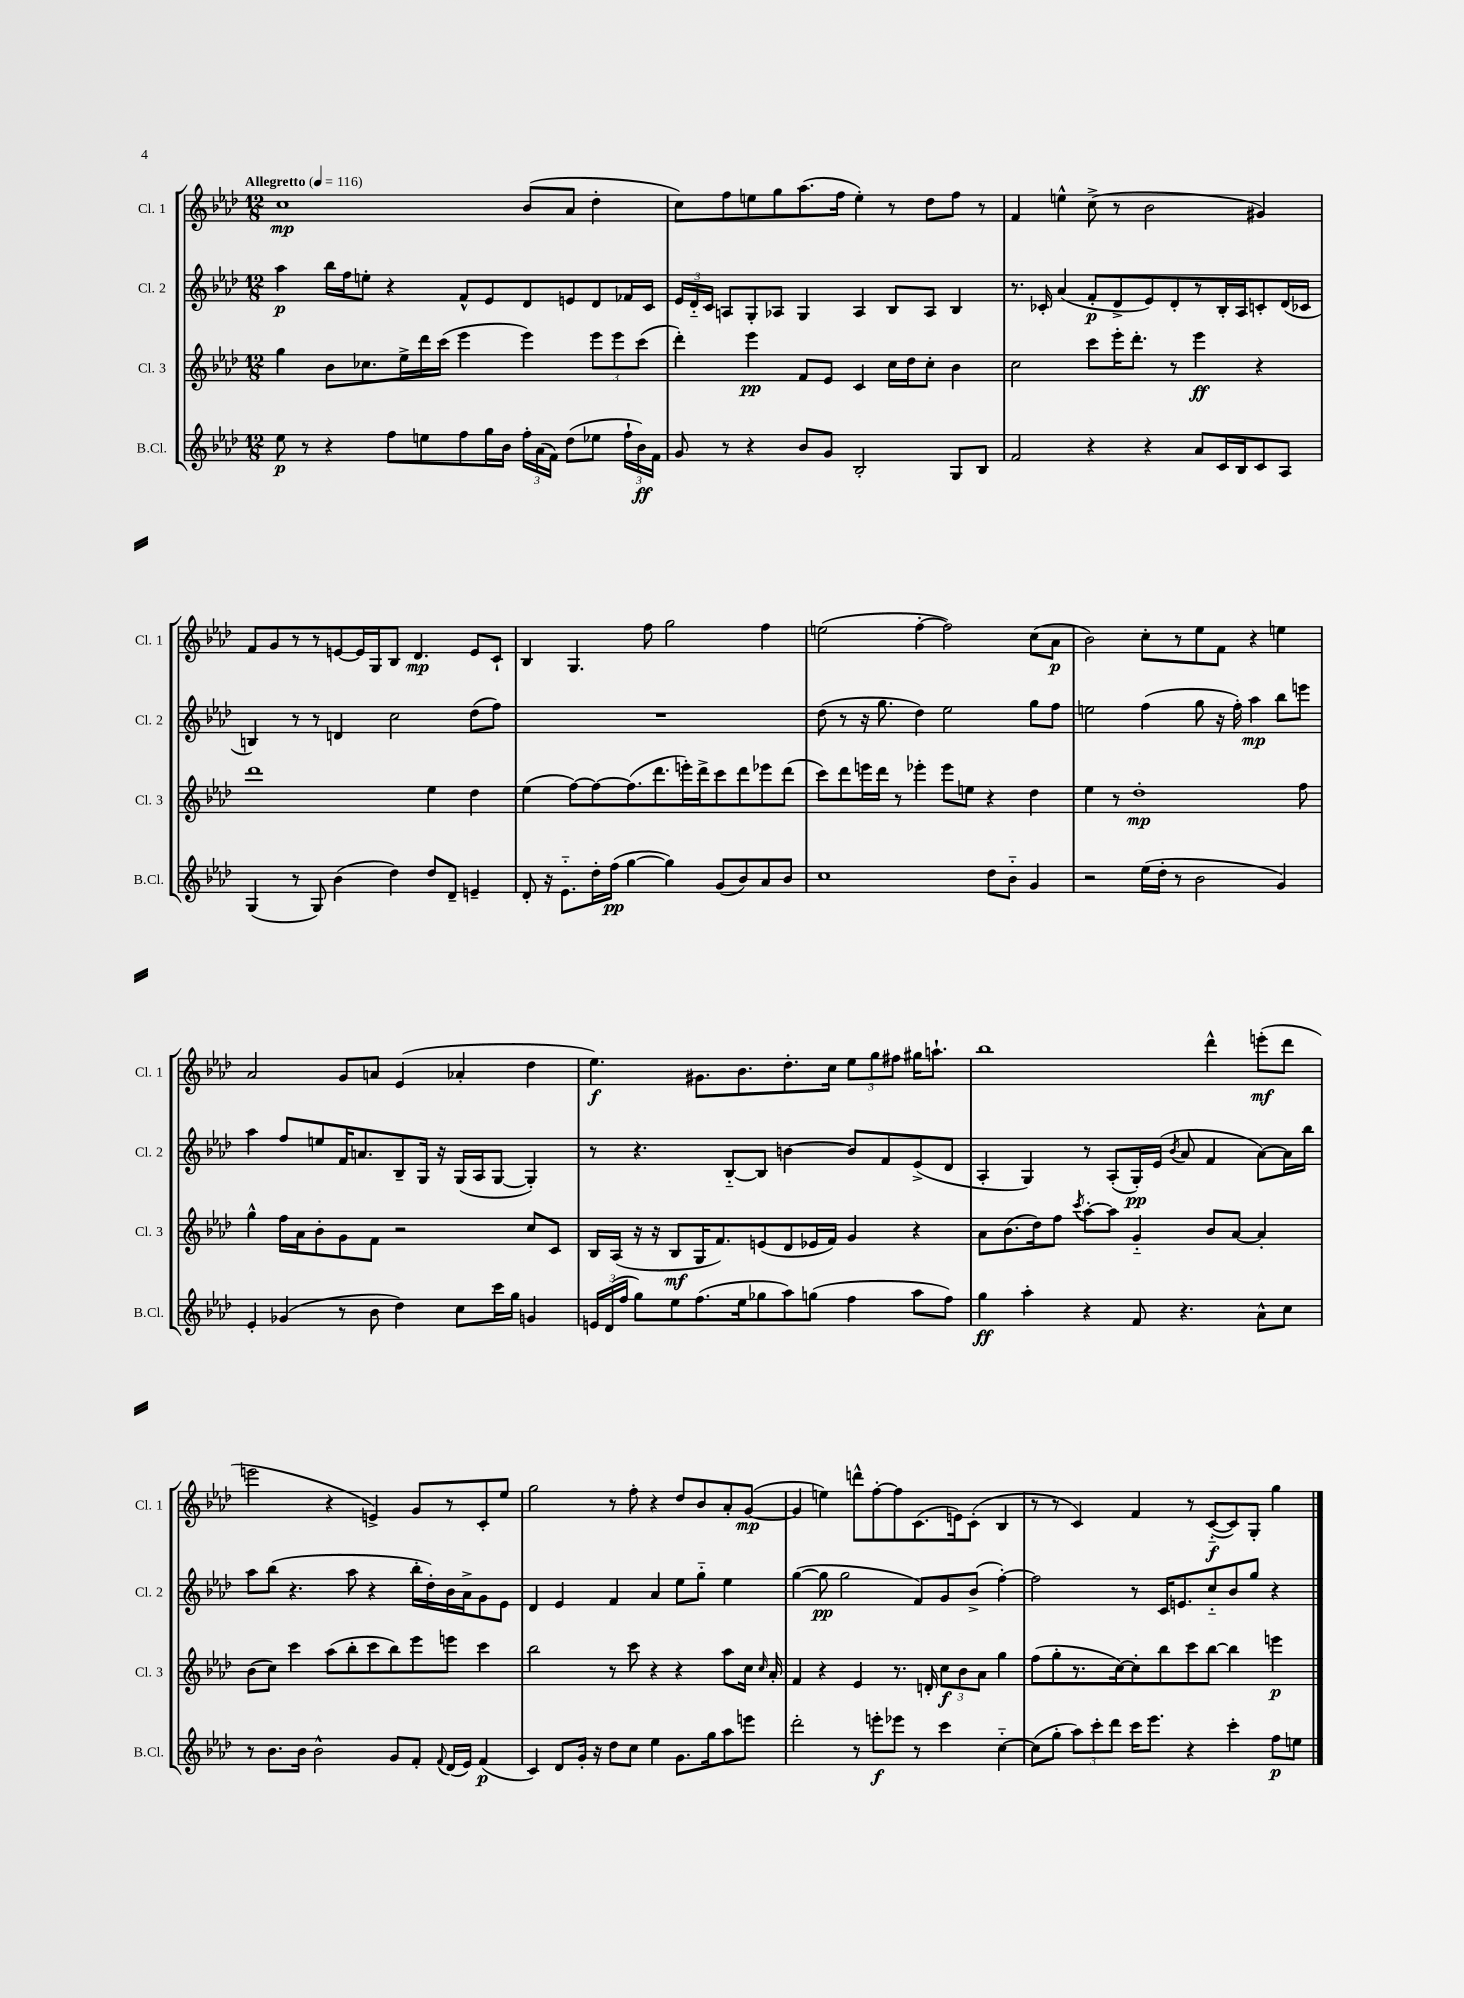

**kern	**kern	**kern	**kern
*staff4	*staff3	*staff2	*staff1
*clefG2	*clefG2	*clefG2	*clefG2
*k[b-e-a-d-]	*k[b-e-a-d-]	*k[b-e-a-d-]	*k[b-e-a-d-]
*M12/8	*M12/8	*M12/8	*M12/8
*MM116	*MM116	*MM116	*MM116
8ee-\	4gg\	4aa-\	1cc
8r	.	.	.
4r	8b-\L	16bb-\LL	.
.	.	16ff\J	.
.	8.cc-\	8ee'\J	.
8ff\L	.	4r	.
.	16ee-^\L	.	.
8ee\	16ddd-\	.	.
.	(16ccc\JJ	.	.
8ff\	4eee-\	8f^^/L	.
16gg\L	.	8e-/	.
16b-\JJ	.	.	.
24ff'\LL	4eee-\)	8d-/	(8b-/L
(24a-\	.	.	.
24f\JJ)	.	.	.
(8dd-\L	.	8e/	8a-/J
8ee-\J	12eee-\L	8d-/	4dd-'\
.	12eee-\	.	.
24ff`\LL	.	16f-/L	.
24b-\)	(12ccc\J	.	.
.	.	16c/JJ	.
24f\JJ	.	.	.
=	=	=	=
8g/	4ddd-'\)	24e-/LL	8cc\L)
.	.	24d-'~/	.
.	.	24c/JJ	.
8r	.	8A/L	8ff\
4r	4eee-\	8G'/	8ee\
.	.	8A-/J	8gg\
8b-/L	8f/L	4G/	(8.aa-\
8g/J	8e-/J	.	.
.	.	.	16ff\Jk
2B-'/	4c/	4A-/	4ee'\)
.	16cc\LL	8B-/L	8r
.	16dd-\J	.	.
.	8cc'\J	8A-/J	8dd-\L
8G/L	4b-\	4B-/	8ff\J
8B-/J	.	.	8r
=	=	=	=
2f/	2cc\	8.r	4f/
.	.	16c-'/	.
.	.	(4a-/	4ee^^\
4r	8ccc\L	8f'/L	(8cc^\
.	16eee-'\K	8d-^/	8r
.	8.ddd-'\J	.	.
4r	.	8e-/)	2b-\
.	8r	8d-'/	.
8a-/L	4eee-\	8r	.
16c/L	.	16B-'/L	.
16B-/J	.	16A-/J	.
8c/	4r	8c'/	4g#/)
8A-/J	.	(16d-/L	.
.	.	16c-/JJ	.
=	=	=	=
(4G/	1ddd-	4B/)	8f/L
.	.	.	8g/
8r	.	8r	8r
8G/)	.	8r	8r
(4b-\	.	4d/	[8e/
.	.	.	16e/]L
.	.	.	16G/J
4dd-\)	.	2cc\	8B-/J
.	.	.	4.d-/
8dd-/L	4ee-\	.	.
8d-~/J	.	.	.
4e~/	4dd-\	(8dd-\L	8e/L
.	.	8ff\J)	8c`/J
=	=	=	=
8d-'/	(4ee-\	1.r	4B-/
16r	.	.	.
8.e-'~\L	.	.	.
.	[8ff\L)	.	4.G/
16dd-'\L	8ff\_	.	.
(16ff\JJ	.	.	.
[4gg\	(8.ff\]	.	.
.	.	.	8ff\
.	8.ddd-\	.	.
4gg\])	.	.	2gg\
.	16eee'\L)	.	.
.	16ddd-^\J	.	.
(8g/L	8ccc\	.	.
8b-/)	8ddd-\	.	.
8a-/	8eee-\	.	4ff\
8b-/J	(8ddd-\J	.	.
=	=	=	=
1cc	8ccc\L)	(8dd-\	(2ee\
.	8ddd-\	8r	.
.	16eee\L	16r	.
.	16ddd-\JJ	8.gg\	.
.	8r	.	.
.	4eee-'\	4dd-\)	[4ff'\
.	8eee-\L	2ee-\	2ff\])
.	8ee\J	.	.
8dd-\L	4r	.	.
8b-'~\J	.	.	.
4g/	4dd-\	8gg\L	(8cc\L
.	.	8ff\J	8a-\J
=	=	=	=
2r	4ee-\	2ee\	2b-\)
.	8r	.	.
.	1dd-'	.	.
(16ee-\LL	.	(4ff\	8cc'\L
16dd-'\JJ	.	.	.
8r	.	.	8r
2b-\	.	8gg\	8ee-\
.	.	16r	8f\J
.	.	16ff'\)	.
.	.	4aa-\	4r
4g/)	.	8bb-\L	4ee\
.	8ff\	8eee\J	.
=	=	=	=
4e-'/	4gg^^\	4aa-\	2a-/
(4g-/	16ff\LL	8ff/L	.
.	16a-\J	.	.
.	8b-'\	8ee/	.
8r	8g\	16f/K	8g/L
.	.	8.a/	.
8b-\	8f\J	.	8a/J
4dd-\)	2r	8B-~/	(4e-/
.	.	16G/Jk	.
.	.	16r	.
8cc\L	.	(16G/LL	4a-'/
.	.	16A-/J	.
16ccc\L	.	[8G/J	.
16gg\JJ	.	.	.
4g/	8cc/L	4G'/])	4dd-\
.	8c/J	.	.
=	=	=	=
24e/LL	16B-/LL	8r	4.ee-\)
(24d-/	.	.	.
.	(16A-/JJ	.	.
24ff/JJ	.	.	.
8gg\L)	16r	4.r	.
.	16r	.	.
8ee-\	8B-/L	.	.
(8.ff\	16G/K	.	8.g#\L
.	8.f/)	.	.
.	.	[8B-'~/L	.
16ee-\k	.	.	8.b-\
8gg-\	(8e/	8B-/]J	.
8aa-\)	8d-/	[4b\	8.dd-'\
(8gg\J	16e-/L	.	.
.	16f/JJ)	.	16cc\Jk
4ff\	4g/	8b/]L	12ee-\L
.	.	.	12gg\
.	.	8f/	.
.	.	.	12ff#\J
8aa-\L	4r	(8e-^/	16gg#\LK
.	.	.	8.aa`\J
8ff\J)	.	8d-/J	.
=	=	=	=
4gg\	8a-\L	4A-'/	1bb-
.	(8.b-\	.	.
4aa-'\	.	4G/)	.
.	16dd-\k)	.	.
.	8ff\J	.	.
.	8qccc/	.	.
4r	[8aa-'\L	8r	.
.	8aa-\]J	(8A-'/L	.
8f/	4g'~/	16G'/L)	.
.	.	(16e-/JJ	.
.	.	8qb-/	.
4.r	.	8a-/	.
.	8b-/L	4f/	4ddd-^^\
.	[8a-/J	.	.
8a-^^\L	4a-'/]	[8a-\L)	(8eee'\L
8cc\J	.	16a-\]L	8ddd-\J
.	.	16bb-\JJ	.
=	=	=	=
8r	(8b-\L	8aa-\L	2eee\
8.b-\L	8cc\J)	(8bb-\J	.
.	4ccc\	4.r	.
16b-\Jk	.	.	.
2b-^^\	.	.	.
.	(8aa-\L	.	4r
.	8bb-'\	8aa-\	.
.	8ccc\	4r	4e^/)
8g/L	8bb-\)	.	.
8f'/J	8eee-\	16bb-'\LL	8g/L
.	.	16dd-'\)	.
8qqf/	.	.	.
(16d-/LL	8eee\J	16b-\	8r
16e-/JJ)	.	16a-^\J	.
(4f/	4ccc\	8g\	8c'/
.	.	8e-\J	8ee-/J
=	=	=	=
4c/)	2bb-\	4d-/	2gg\
8d-/L	.	4e-/	.
16g'/Jk	.	.	.
16r	.	.	.
8dd-\L	8r	4f/	8r
8cc\J	8ccc\	.	8ff'\
4ee-\	4r	4a-/	4r
8.g\L	4r	8ee-\L	8dd-/L
.	.	8gg'~\J	8b-/
16gg\k	.	.	.
8aa-\	8aa-\L	4ee-\	8a-'/
8eee\J	16cc\Jk	.	([8g/J
.	16qqcc/	.	.
.	16a-'/	.	.
=	=	=	=
2ddd-'\	4f/	([4gg\	4g/]
.	4r	8gg\]	4ee\)
.	.	2gg\	.
8r	4e-/	.	8ddd^^\L
8eee'\L	.	.	[8ff'\
8eee-\J	8.r	.	8ff\]
8r	.	8f/L)	(8.c\
.	16d'/	.	.
4ccc\	12cc\L	8g/	.
.	.	.	16e\k)
.	12b-\	.	.
.	.	(8b-^/J	(8c'\J
.	12a-\J	.	.
[4cc'~\	4gg\	[4ff'\)	4B-/
=	=	=	=
(8cc\]L	(8ff\L	2ff\]	8r
8gg'\J	8gg'\	.	8r
12aa-\L)	8.r	.	4c/)
12ccc'\	.	.	.
12ddd-\J	.	.	.
.	[16cc\k)	.	.
16ccc\LK	8cc'\]	8r	4f/
8.eee-\J	.	.	.
.	8bb-\	16c/LK	.
.	.	8.e/	.
4r	8ccc\	.	8r
.	[8bb-\J	8cc'~/	([8c'~/L
4ccc'\	4bb-\]	8b-/	8c/])
.	.	8gg/J	8G'/J
8ff\L	4eee\	4r	4gg\
8ee\J	.	.	.
==	==	==	==
*-	*-	*-	*-
